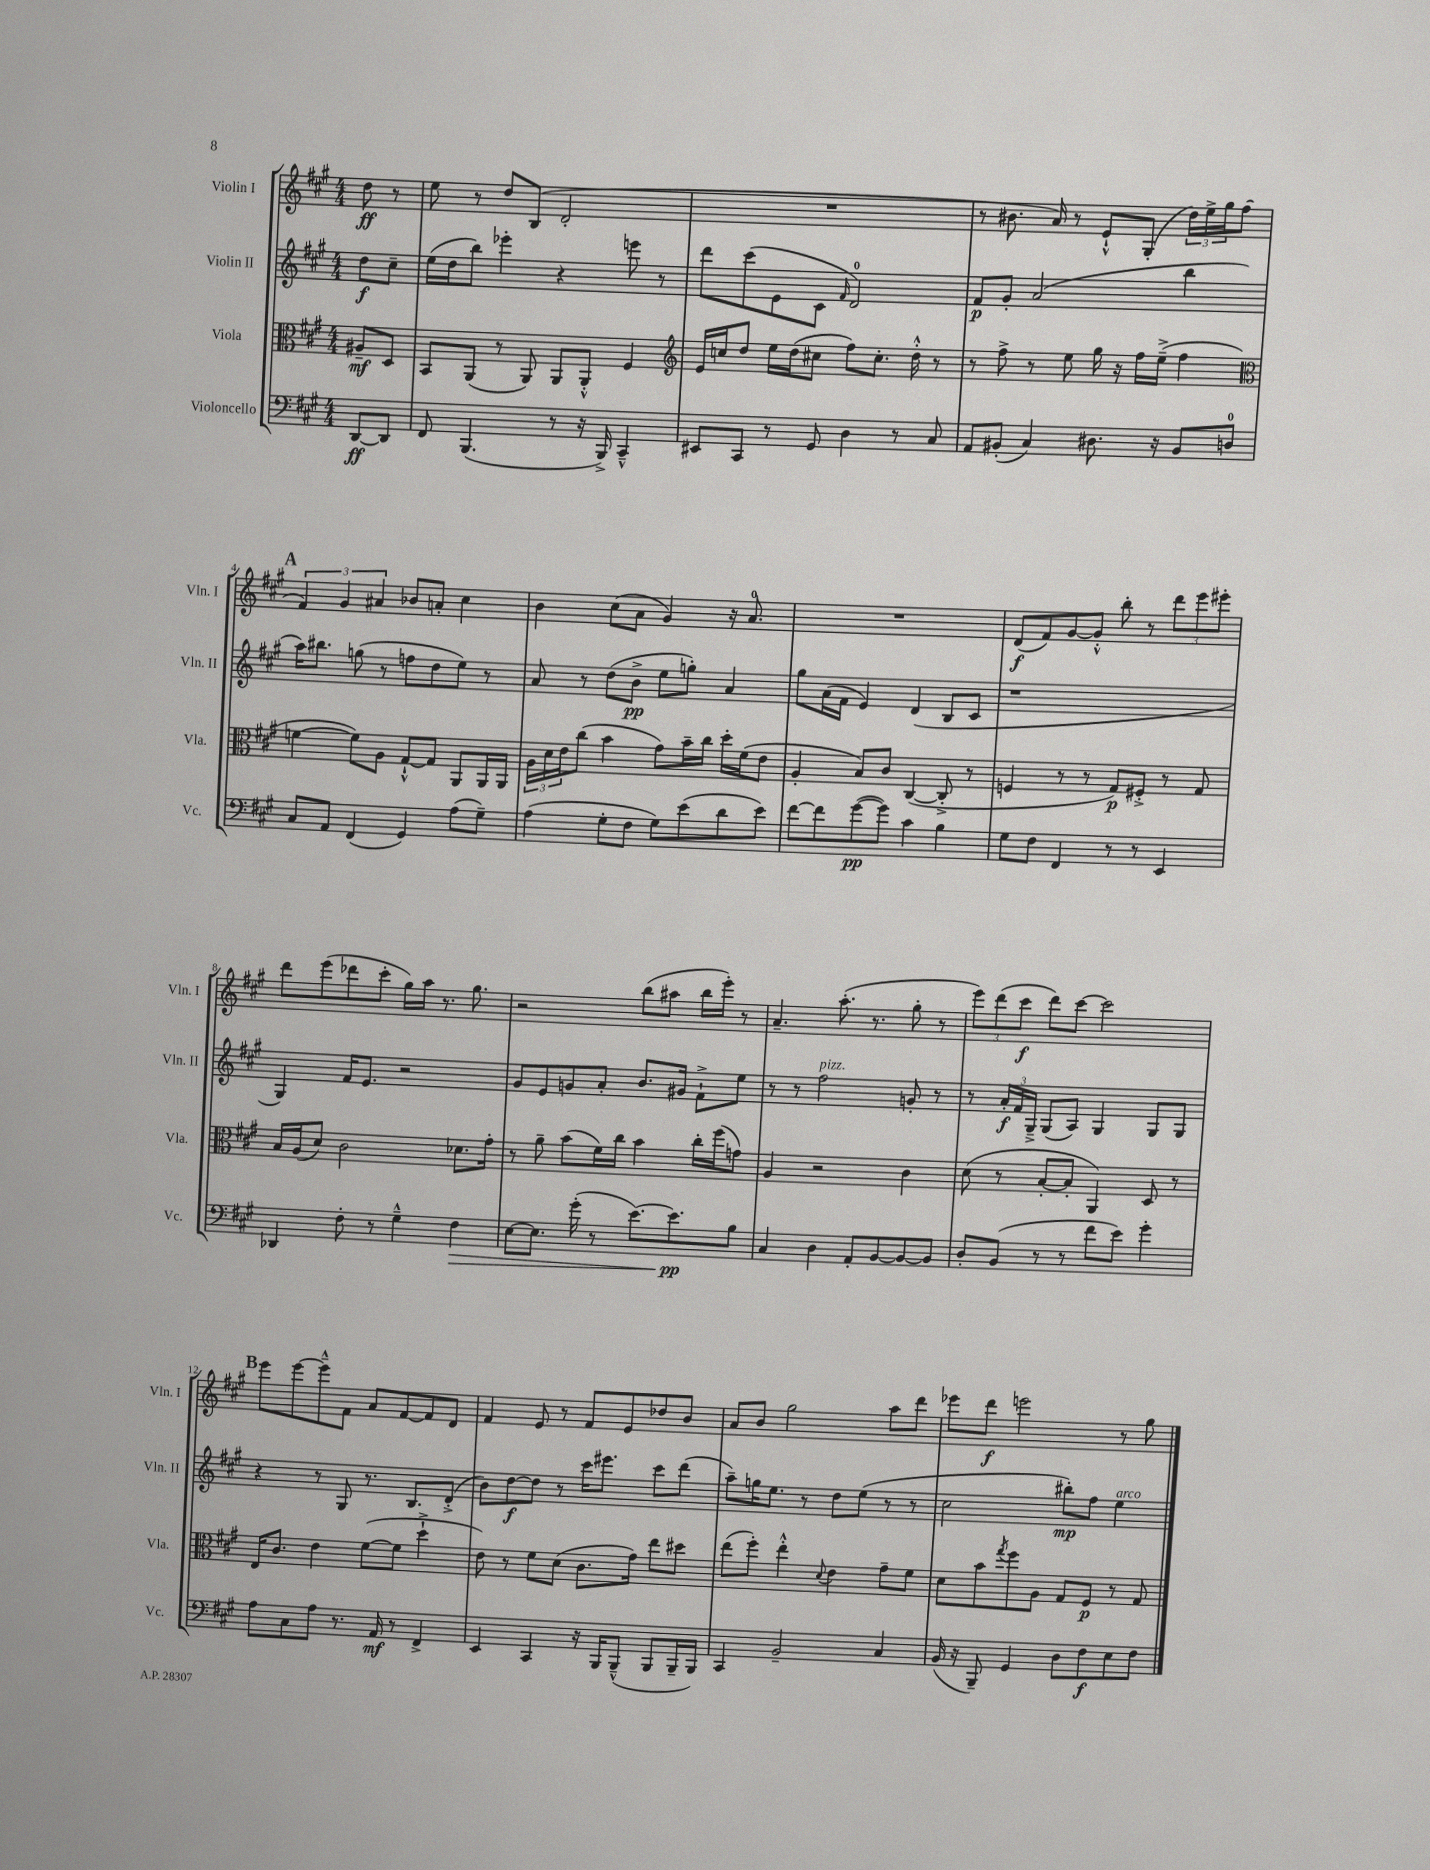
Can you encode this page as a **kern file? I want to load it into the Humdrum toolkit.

**kern	**kern	**kern	**kern
*staff4	*staff3	*staff2	*staff1
*clefF4	*clefC3	*clefG2	*clefG2
*k[f#c#g#]	*k[f#c#g#]	*k[f#c#g#]	*k[f#c#g#]
*M4/4	*M4/4	*M4/4	*M4/4
[8DD	8A#~	8dd	8dd
8DD]	8D	8cc#~	8r
=	=	=	=
8FF#	8BB	(16ee	8ee
.	.	16dd	.
(4.BBB	(8AA	8bb)	8r
.	8r	4eee-'	8dd
.	8AA)	.	(8B
8r	8AA	4r	2d'
16r	8AA'^^	.	.
16BBB^)	.	.	.
4CC#~^^	4F#	8eee	.
.	.	8r	.
=	=	=	=
*	*clefG2	*	*
8EE#	16e	8ddd	1r
.	16cc	.	.
8CC#	8dd	(8ccc#	.
8r	16ee	8e	.
.	(16dd	.	.
8GG#	8cc#	8c#	.
.	.	16qqf#	.
4D	8ff#)	2d)	.
.	8.cc#'	.	.
8r	.	.	.
.	16dd'^^	.	.
8C#	8r	.	.
=	=	=	=
8AA	8r	8f#	8r
(8BB#'	8ff#^	8g#'	8.b#
4C#)	8r	(2a	.
.	.	.	16a)
.	8ee	.	8r
8.D#	16gg#	.	8e`^^
.	16r	.	.
.	16ff#	.	(8G#'
16r	(16ee~^	.	.
8BB#	4ff#	4bb	24dd)
.	.	.	24ee^
.	.	.	24gg#
8D	.	.	(8ff#
=	=	=	=
*	*clefC3	*	*
8C#	[4f	16aa)	6f#)
.	.	8.bb#	.
8AA	.	.	.
.	.	.	6g#
(4FF#	8f])	(8gg	.
.	.	.	6a#
.	8A	8r	.
4GG#)	[8G#`^^	8ff	8b-
.	8G#]	8dd	8a'
(8A	8AA	8ee)	4cc#
8G#~)	16AA	8r	.
.	16AA	.	.
=	=	=	=
(4A	24A	8a	4b
.	24d	.	.
.	24e	.	.
.	(8cc#	8r	.
8G#'	4b	(8dd	(8cc#
8F#	.	8b^	8a
8G#)	8g#)	8ee	4g#)
(8e	16b~	8gg')	.
.	16cc#	.	.
8d	16dd'	4a	16r
.	(16f#	.	8.a
8e)	8e	.	.
=	=	=	=
[8f#	4A'	8gg#	1r
8f#]	.	(16a	.
.	.	16f#	.
([8g#	8B)	4e)	.
8g#])	8c#	.	.
4c#	([4C#	(4d	.
4B	8C#'^]	8B	.
.	8r	8c#	.
=	=	=	=
8G#	4F	1r	(8d
8F#	.	.	8f#)
4FF#	8r	.	[8g#
.	8r	.	8g#'^^]
8r	8G#)	.	8bb'
8r	8F#'^	.	8r
4EE	8r	.	12ddd
.	.	.	12eee
.	8G#	.	.
.	.	.	12eee#'
=	=	=	=
4DD-	16B	4G#)	8ddd
.	(16A	.	.
.	8d)	.	(8eee
8F#'	2c#	16f#	8ddd-
.	.	8.e	.
8r	.	.	8ccc#'
4G#~^^	.	2r	16gg#)
.	.	.	16aa
.	.	.	8.r
4F#	8.d-	.	.
.	.	.	8.gg#
.	16g#'	.	.
=	=	=	=
[8E	8r	8g#	2r
8.E]	8a~	8e	.
.	(8b	8g	.
(16g#'	.	.	.
8r	16f#)	8a'	.
.	16cc#	.	.
[8.e)	4b	8.b	(8bb
.	.	.	8aa#
8.e]	.	16g#	.
.	16cc#'	8f#`^	16bb
.	(16ff#	.	16eee')
8B	8g)	8ee	8r
=	=	=	=
4C#	4A	8r	4.a~
.	.	8r	.
4D	2r	2ff#	.
.	.	.	(8.aa'
8AA'	.	.	.
.	.	.	8.r
[8BB	.	.	.
8BB_	4c#	8g'	8gg#'
8BB]	.	8r	8r
=	=	=	=
8D'	(8d	8r	12eee)
.	.	.	(12ddd
(8BB	8r	24a'	.
.	.	24f#	12ccc#
.	.	24G#~^	.
8r	[8B'	(8G#	8ddd)
8r	8B']	8A)	[8ccc#
8f#	4AA)	4G#	2ccc#]
8e)	.	.	.
4g#'	8D	8G#	.
.	8r	8G#	.
=	=	=	=
8A	16E	4r	8eee
.	8.c#	.	.
8C#	.	.	[8eee
8A	4e	8r	8eee~^^]
8.r	.	8G#	8f#
.	([8f#	8.r	8a
16AA	.	.	.
8r	8f#]	.	[8f#
.	.	8.B	.
4FF#^	4dd`^	.	8f#]
.	.	(8d'^	8d
=	=	=	=
4EE	8e)	8b)	4f#
.	8r	[8dd	.
4CC#	8f#	8dd]	8e
.	(8d	8r	8r
16r	8.c#	16ccc#	8f#
16BBB	.	8.eee#	.
(8BBB~^^	.	.	8e
.	16g#)	.	.
8BBB	8ee	8ccc#	8dd-
16BBB~	8dd#	(8ddd	8b
16BBB)	.	.	.
=	=	=	=
4CC#	(8ee	8aa~)	8a
.	8ff#')	16gg	8b
.	.	8.ee	.
2BB~	4ee'^^	.	2gg#
.	.	8r	.
.	8qqd	.	.
.	4e	8dd	.
.	.	(8ee	.
4C#	8g#~	8r	8aa
.	8f#	8r	8ddd
=	=	=	=
(16BB	8d	2cc#	8eee-
16r	.	.	.
8BBB~)	8b	.	8ddd
.	8qgg#	.	.
4GG#	8ff#	.	2eee
.	8A	.	.
8D	8G#	8bb#')	.
8F#	8F#	8ff#	.
8E	8r	4ee	8r
8F#	8G#	.	8gg#
==	==	==	==
*-	*-	*-	*-
